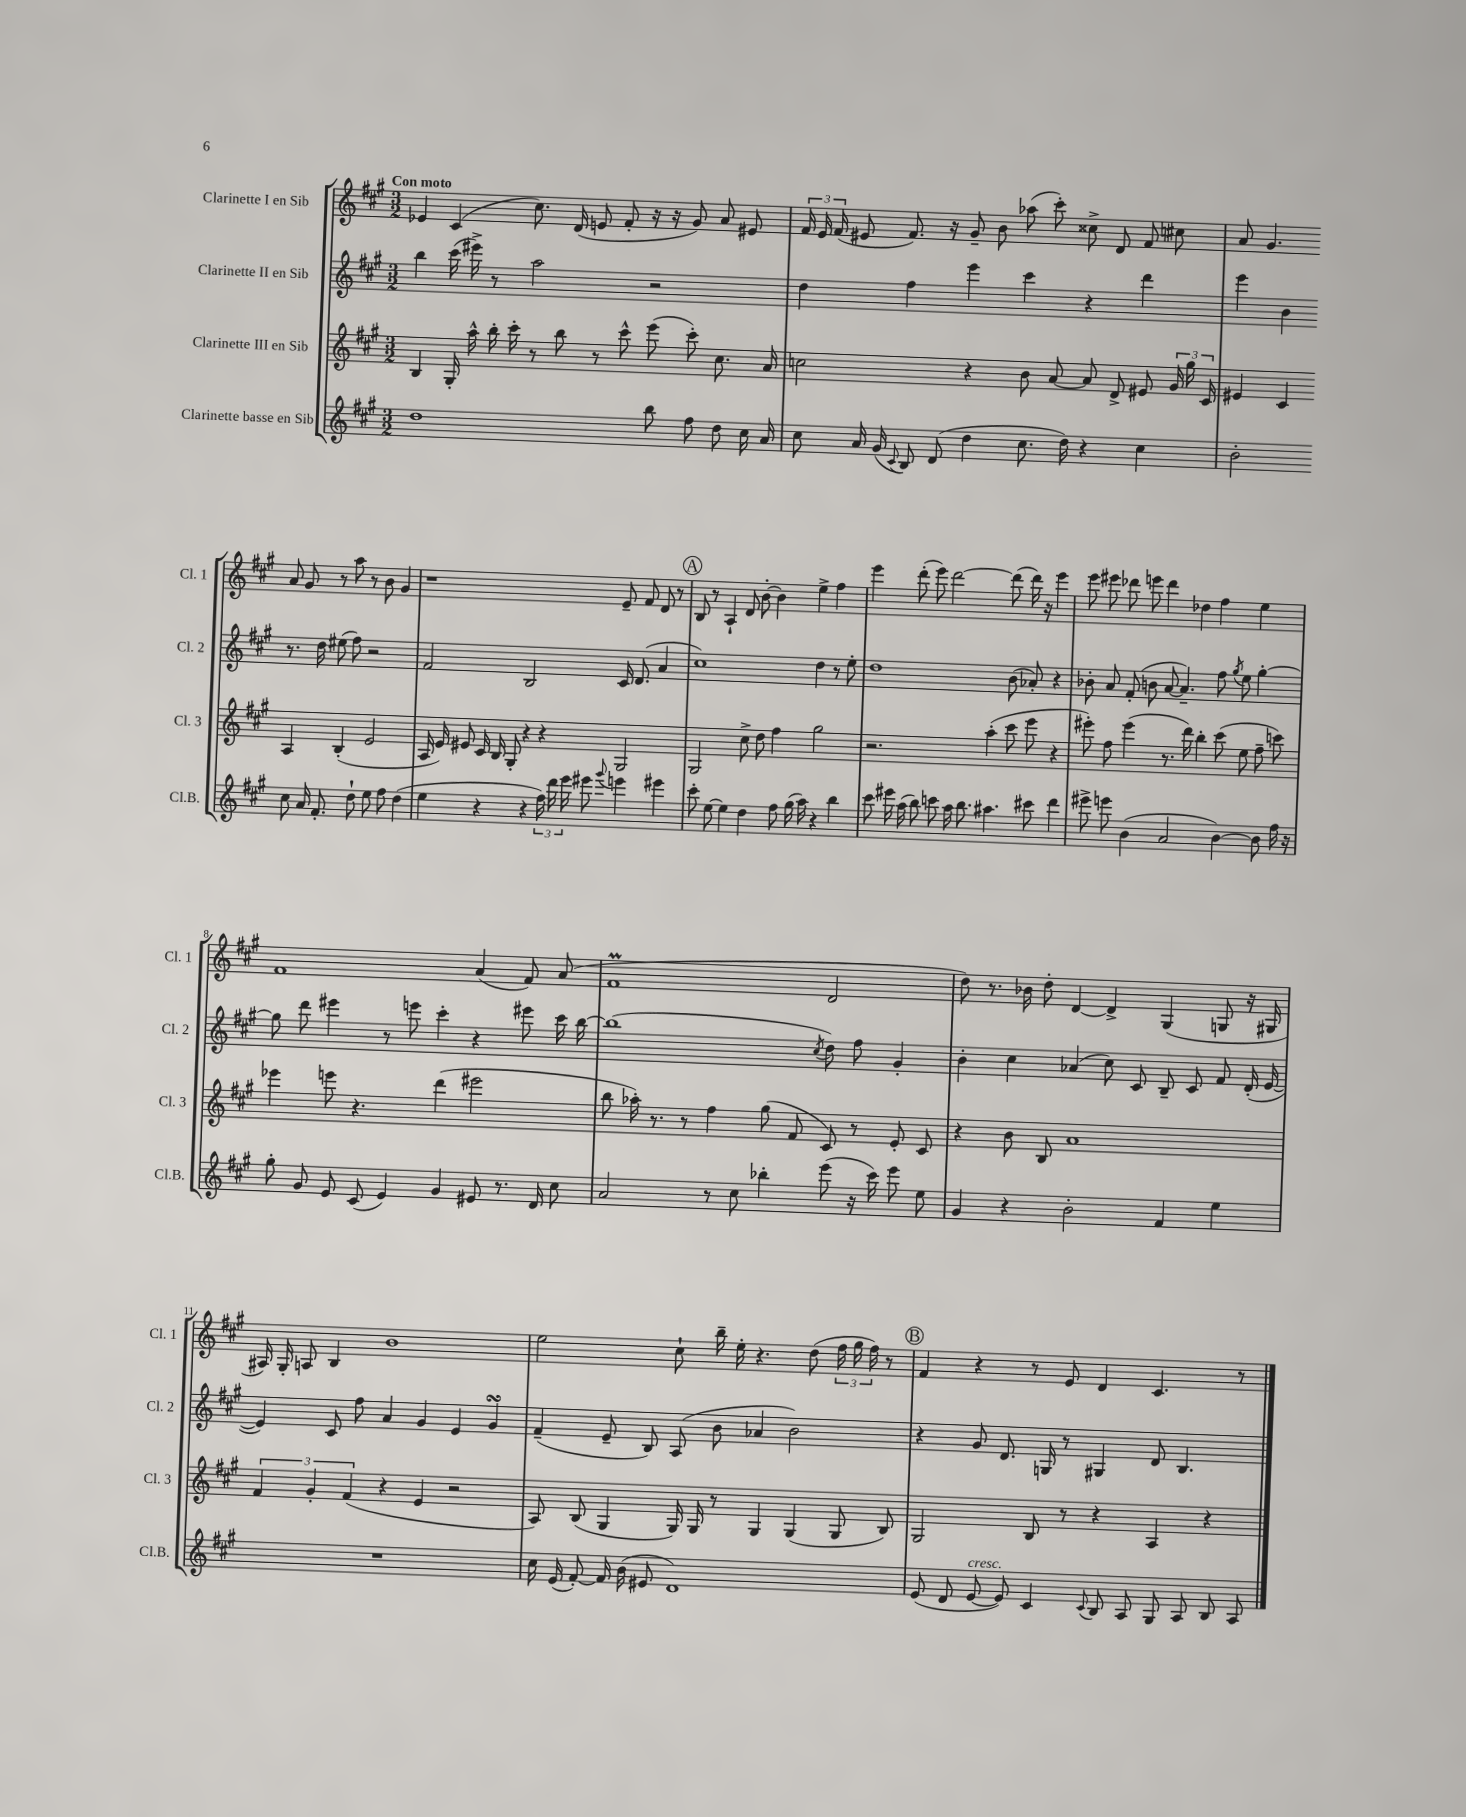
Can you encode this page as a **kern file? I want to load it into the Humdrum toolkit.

**kern	**kern	**kern	**kern
*staff4	*staff3	*staff2	*staff1
*clefG2	*clefG2	*clefG2	*clefG2
*k[f#c#g#]	*k[f#c#g#]	*k[f#c#g#]	*k[f#c#g#]
*M3/2	*M3/2	*M3/2	*M3/2
1dd	4B	4bb	4e-
.	16G#'	(16ccc#	(4c#
.	16aa^^	16eee#^)	.
.	16bb'	8r	.
.	16ccc#'	.	.
.	8r	2aa	8.cc#)
.	8bb	.	.
.	.	.	(16d
.	8r	.	8e
.	8ccc#^^	.	8f#'
8bb	(8eee	2r	16r
.	.	.	16r
8ff#	8ccc#')	.	8g#)
8dd	8.cc#	.	8a
16cc#	.	.	8e#
16a	16a	.	.
=	=	=	=
8cc#	2cc	4dd	24f#
.	.	.	24e
.	.	.	(24f#
16a	.	.	8e#
(16g#	.	.	.
8qqc#	.	.	.
8B)	.	4ff#	8.f#)
(8d	.	.	.
.	.	.	16r
4dd	4r	4eee	8g#~
.	.	.	8b
8.cc#	8b	4ccc#	(8aa-
.	[8a	.	8ccc#')
16dd)	.	.	.
4r	8a]	4r	8cc##^
.	8d^	.	8d
4cc#	8e#	4ddd	8f#
.	24g#	.	8cc#
.	24gg#	.	.
.	24c#	.	.
=	=	=	=
2b'	4e#	4eee	8a
.	.	.	4.g#
.	4c#	4b	.
8cc#	4A	8.r	8a
16a	.	.	8g#
8.f#'	.	16dd	.
.	(4B'	(8ee#	8r
8dd`	.	8ff#)	8aa
8ee	2e#	2r	8r
8ff#	.	.	8b
(4dd	.	.	4g#
=	=	=	=
4ee	16A	2f#	1r
.	16e)	.	.
.	8e#	.	.
4r	16c#	.	.
.	16B	.	.
.	8G#'	.	.
4r	4r	2B	.
24ff#)	4r	.	.
24ddd	.	.	.
24eee	.	.	.
8eee#	.	.	.
8qqggg#	.	.	.
4eee	2G#	16c#	8e~
.	.	(8.d	.
.	.	.	8f#
4eee#	.	4a	8d
.	.	.	8r
=	=	=	=
8ccc#'	2G#	1cc#)	8B
[8ee	.	.	8r
4ee]	.	.	4A`
4dd	8cc#^	.	8d
.	8dd	.	[8b'
8ff#	4ff#	.	4b]
(16gg#	.	.	.
16aa)	.	.	.
4r	2gg#	4dd	4ee^
4bb	.	8r	4ff#
.	.	8ee'	.
=	=	=	=
8ccc#	2.r	1dd	4eee
16eee#	.	.	.
(16aa	.	.	.
8bb)	.	.	(8ddd'
8ccc	.	.	8eee)
16aa	.	.	[2ddd
8.bb	.	.	.
4.aa#	(4aa'	.	.
.	8ccc#	(8b	(8ddd]
8ccc#	8eee	8a-')	16ddd)
.	.	.	16r
4ddd	4r	4r	4eee
=	=	=	=
8eee#^	8eee#')	8b-'	8eee
8eee	8ff#	8a	8eee#
(4b	(4eee#	(8f#'	8ddd-
.	.	8b	8eee
2a	8.r	[8a	4ddd-
.	.	4.a~])	.
.	16ddd)	.	.
.	4bb'	.	4dd-
[4b)	(8ccc#	8ff#	4ff#
.	.	8qgg#	.
.	8ee	8ee	.
8b]	8ff#~	[4gg#'	4ee
16ff#	8ccc)	.	.
16r	.	.	.
=	=	=	=
8gg#'	4eee-	8gg#]	1f#
8g#	.	8ddd	.
8e	8eee	4eee#	.
(8c#	4.r	.	.
4e)	.	8r	.
.	.	8eee	.
4g#	(4ddd	4ccc#'	.
8e#	2eee#	4r	(4a
8.r	.	.	.
.	.	8eee#	8f#)
16d	.	.	.
8cc#	.	16ccc#	(8a
.	.	[16bb	.
=	=	=	=
2a	8bb	(1bb]	1f#
.	16aa-')	.	.
.	8.r	.	.
.	8r	.	.
8r	4ff#	.	.
8cc#	.	.	.
4bb-'	(8gg#	.	.
.	8f#	.	.
.	.	8qcc#	.
(8eee	8c#)	8dd)	2d
16r	8r	8ff#	.
16ccc#)	.	.	.
8eee	8e'	4g#'	.
8ee	8c#	.	.
=	=	=	=
4g#	4r	4b'	8dd)
.	.	.	8.r
4r	8b	4cc#	.
.	.	.	16b-
.	8B	.	8dd'
2b'	1a	(4a-	[4d
.	.	8cc#)	4d^]
.	.	8c#	.
4f#	.	8B~	(4G#
.	.	8c#	.
4ee	.	8f#	8G
.	.	(16d'	16r
.	.	[16e	16G#
=	=	=	=
1.r	6f#	4e])	16A#)
.	.	.	16G#'
.	.	.	8A
.	6g#'	.	.
.	.	8c#	4B
.	(6f#	.	.
.	.	8ff#	.
.	4r	4a	1b
.	4e	4g#	.
.	2r	4e	.
.	.	4g#	.
=	=	=	=
16cc#	8A)	(4f#~	2ee
(16e	.	.	.
[8f#')	(8B	.	.
16f#]	4G#	8e~	.
(16b	.	.	.
8e#	.	8B)	.
1d)	16G#)	(8A	8cc#`
.	16G#	.	.
.	8r	8b	16bb~
.	.	.	16ee'
.	4G#	4a-	4.r
.	(4G#	2b)	.
.	.	.	(8dd
.	8G#	.	24ff#
.	.	.	24gg#
.	.	.	24ff#)
.	8B)	.	8r
=	=	=	=
(8e	2G#	4r	4f#
8d	.	.	.
[8e	.	8g#	4r
8e])	.	8.d	.
4c#	8B	.	8r
.	.	16G	.
.	8r	8r	8e
8qqc#	.	.	.
8B	4r	4G#	4d
8A	.	.	.
8G#	4A	8d	4.c#
8A	.	4.B	.
8B	4r	.	.
8A	.	.	8r
==	==	==	==
*-	*-	*-	*-
